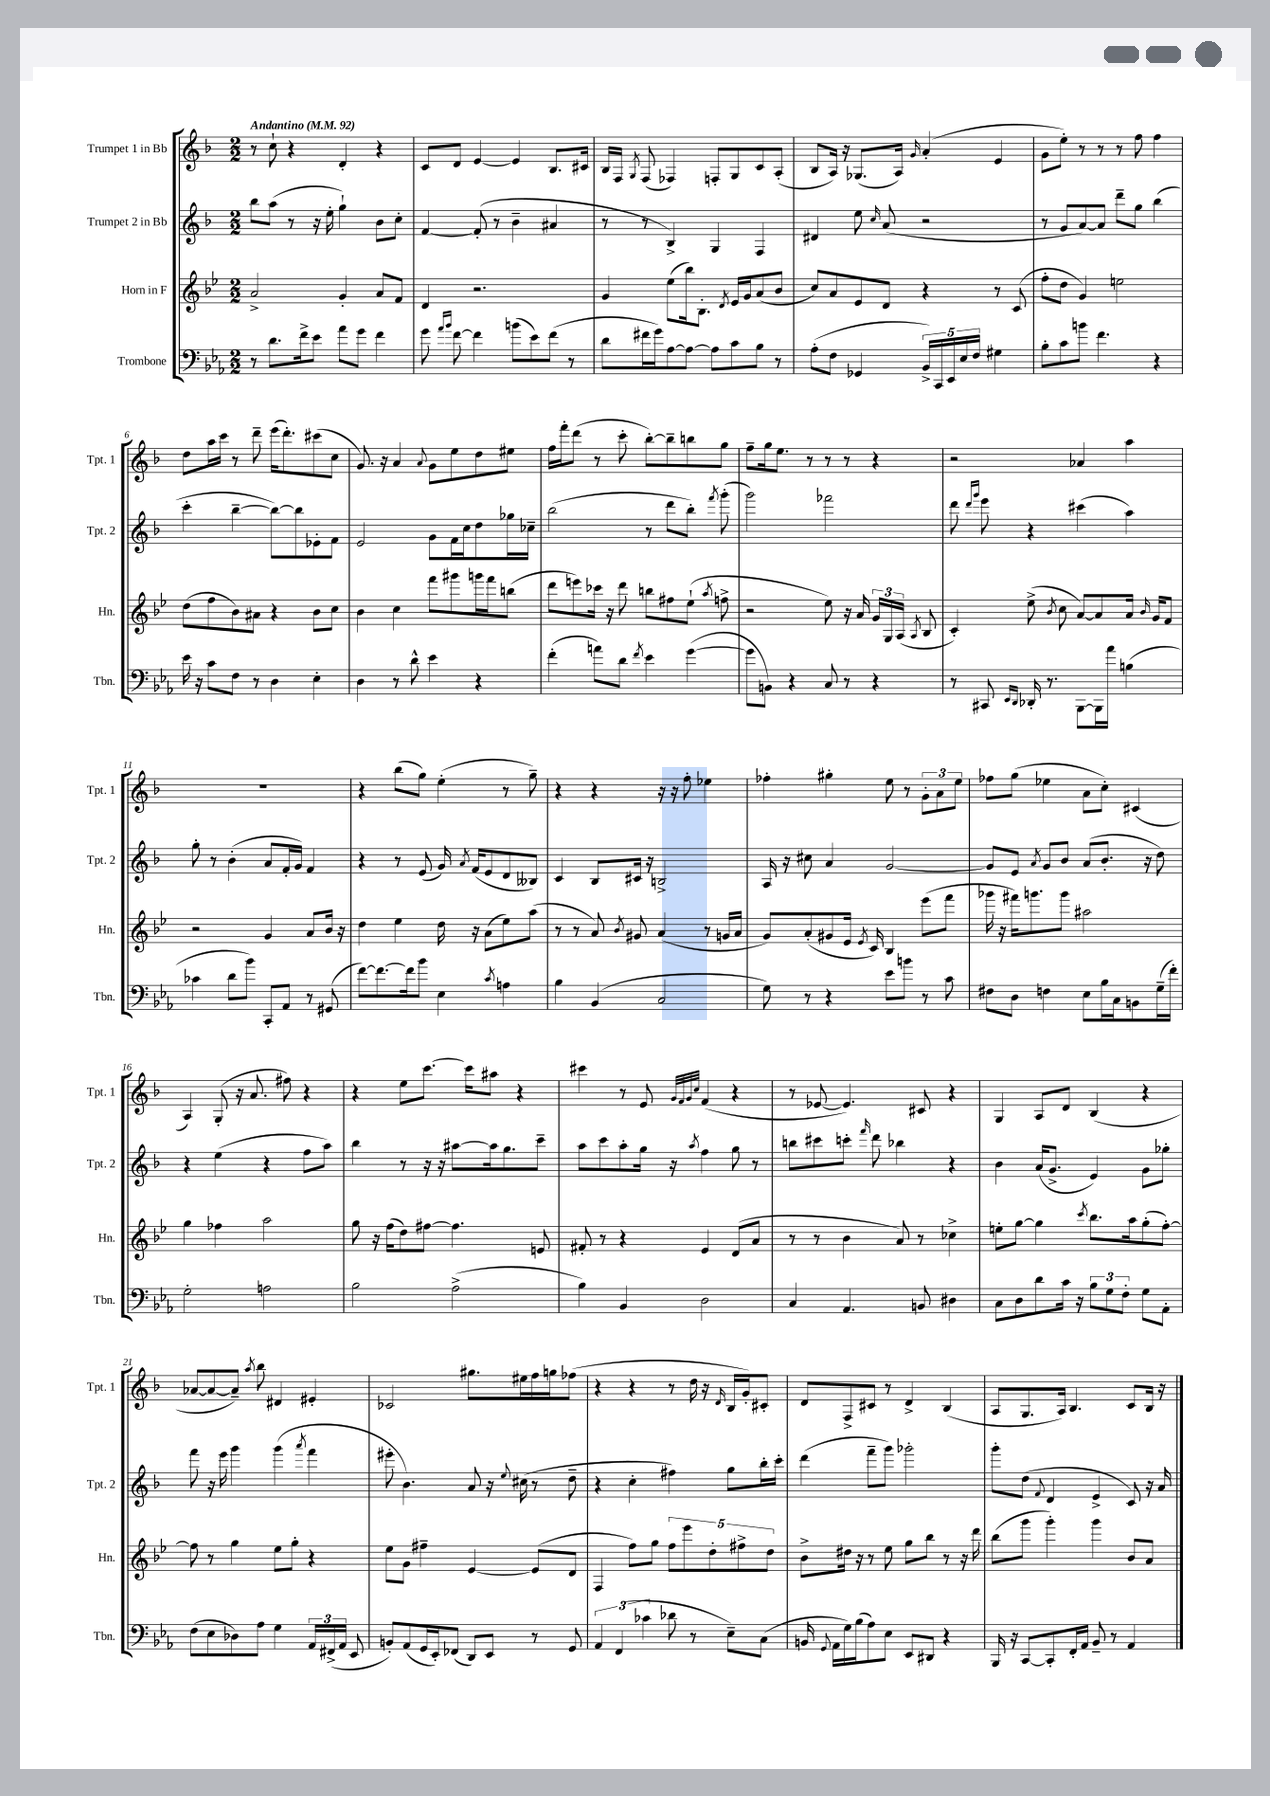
<<
\new StaffGroup <<
\new Staff = "s0" \with { instrumentName = "Trumpet 1 in Bb" shortInstrumentName = "Tpt. 1" } {
    \clef treble \key f \major \numericTimeSignature \time 2/2 \tempo "Andantino" 4 = 92
    \autoBeamOff r8 c''8-! r4 d'4-. r4 |
    c'8[ d'8] e'4~ e'4 bes8.[ cis'16] |
    bes16[ f16] \acciaccatura { g8 } f8( fes4) f8[-. g8 c'8 a8]-.( |
    bes8[ a16]) r16 ges8.[( a16]) \grace { g'16 } a'4-.( e'4 |
    g'8[ e''8]-.) r8 r8 r8 f''8 f''4 |
    d''8[ a''16 c'''16] r8 d'''8-- e'''16[( d'''8.-.) cis'''8( c''8] |
    g'8.) r16 a'4 \appoggiatura { a'8 } g'8[ e''8 d''8 eis''8] |
    f''16[ f'''16-. d'''8]( r8 c'''8-. bes''8[~-.) bes''8-- b''8 g''8] |
    f''8[-- g''16 e''8.] r8 r8 r8 r4 |
    r2 aes'4 a''4 |
    R1 |
    r4 bes''8[( g''8]) e''4-.( r8 g''8--) |
    r4 r4 r16 r16 f''8-. ees''4 |
    fes''4-. gis''4-. e''8 r8 \tuplet 3/2 { g'8[-. a'8 e''8] } |
    fes''8[ g''8]( ees''4 a'8[ c''8]-.) cis'4( |
    a4) g8-.( r16 a'8. fis''8) r4 |
    r4 e''8[ c'''8.]~ c'''16[ ais''8] r4 |
    cis'''4 r8 e'8 \grace { g'32[ f'32 g'32 c''32] } f'4( r4 |
    r8 ees'8~ ees'4.) cis'8 r4 |
    g4 a8[ d'8] bes4( r4 |
    aes'8[~ aes'8~ aes'8]--) \acciaccatura { a''8 } bes''8 dis'4 eis'4-. |
    ces'2 gis''8.[ eis''16 f''16 g''16 fes''8]( |
    r4 r4 r8 d''16 r16 \grace { d'16 } bes16[ g'16-.) cis'8]-. |
    d'8[ f8-> cis'8] r8 d'4-> bes4( |
    a8[ g8. a16]) bes4. c'8[ bes16] r16 \bar "|." |
}
\new Staff = "s1" \with { instrumentName = "Trumpet 2 in Bb" shortInstrumentName = "Tpt. 2" } {
    \clef treble \key f \major \numericTimeSignature \time 2/2
    \autoBeamOff bes''8[ a''8]( r8 r16 e''16-. g''4-!) bes'8[ c''8]-. |
    f'4~ f'8-.( r8 bes'4-- ais'4 |
    r8 r8 bes4->) g4 f4 |
    dis'4 e''8 \grace { c''16 } a'8( r2 |
    r8 g'8[ a'8~) a'8] d'''8[-- g''8] bes''4( |
    c'''4-. bes''4~-- bes''8[~) bes''8 ees'8-. f'8] |
    e'2 g'8[ f'16 c''16 d''8 ges''16 ces''16]-- |
    bes''2( r8 d'''8[ bes''8]-.) \acciaccatura { f'''8 } g'''8-.( |
    g'''2) fes'''2 |
    d'''8 \grace { d'''16[ g'''16] } e'''8 r4 cis'''4( a''4) |
    g''8-. r8 bes'4-.( a'8[ f'16-. g'16]) f'4 |
    r4 r8 e'8( g'16) \acciaccatura { a'8 } f'16[( e'8 d'8 beses8]) |
    c'4 bes8[ cis'16] r16 b2-> |
    a16 r16 cis''8 a'4 g'2~ |
    g'8[ e'8] \acciaccatura { a'8 } g'8[ bes'8] a'8[( bes'8.]-. r16 d''8) |
    r4 e''4( r4 f''8[ a''8]) |
    bes''4 r8 r16 r16 ais''8[~ ais''16 g''8. c'''8]-- |
    a''8[ c'''8 a''8-. g''16] r16 \acciaccatura { a''8 } f''4 g''8 r8 |
    b''8[ cis'''8 c'''8]-. \grace { f'''16 } d'''8 bes''4 r4 |
    bes'4 a'16[( g'8.]-> e'4) g'8[ ges''8]-. |
    f'''8 r16 e'''16 g'''4 g'''4( \acciaccatura { a'''8 } f'''4 |
    eis'''8-. bes'4.) a'8 r16 \appoggiatura { e''8 } cis''16( r8 d''8-- |
    r4 c''4-. fis''4) g''8[ bes''16-. c'''16]-. |
    d'''4( f'''8[-- g'''8]) ges'''2-. |
    g'''8[-. d''8]( \appoggiatura { f'8 } d'4 e'4-> c'8) r16 a'16 \bar "|." |
}
\new Staff = "s2" \with { instrumentName = "Horn in F" shortInstrumentName = "Hn." } {
    \clef treble \key bes \major \numericTimeSignature \time 2/2
    \autoBeamOff a'2-> g'4-. a'8[ f'8] |
    d'4 r2. |
    g'4 ees''8[( bes''16) bes8.]-. \acciaccatura { d'8 } ees'16[ g'16 a'8( bes'8] |
    c''8[) a'8 ees'8 d'8] r4 r8 c'8( |
    f''8[-. d''8] g'4) e''2 |
    d''8[( f''8 bes'8) ais'8] r4 bes'8[ c''8] |
    bes'4 c''4 f'''8[ gis'''8 g'''16 f'''16 b''8]( |
    d'''8[ e'''8) ces'''16] r16 d'''8 b''8[ fis''8 ees''8]-!( \acciaccatura { a''8 } f''8-> |
    r2 ees''8) r16 a'16 \tuplet 3/2 { g'16[ g16 a16]( } \acciaccatura { a8 } bes8 |
    c'4-.) ees''8->( \acciaccatura { bes'8 } c''8 a'8[~) a'8 a'16] \grace { bes'16 } g'16[ f'8] |
    r2 g'4 a'8[ bes'16] r16 |
    d''4 ees''4 d''16 r16 a'8[( ees''8) a''8]( |
    r8 r8 a'8) \acciaccatura { bes'8 } gis'8 a'4( r8 g'16[ a'16] |
    g'8[) a'8-.( gis'8 ees'16] \acciaccatura { ees'8 } c'16) bes4 ees'''8[( f'''8] |
    ges'''16 r16 fis'''16[) g'''8. g'''8] ais''2 |
    g''4 fes''4 a''2 |
    g''8 r16 f''16[( d''8) fis''8]~ fis''4. e'8 |
    fis'8-. r8 r4 ees'4 d'8[( a'8] |
    r8 r8 bes'4 a'8) r8 ces''4-> |
    e''8[-. g''8]~ g''4 \acciaccatura { c'''8 } bes''8.[ a''16 g''8-.( f''8]~-.) |
    f''8 r8 g''4 ees''8[ g''8]-. r4 |
    ees''8[ g'8] fis''4-- ees'4~ ees'8[( d'8] |
    f4 f''8[) g''8] \tuplet 5/4 { f''8[ ees'''8 d''8-. fis''8-> d''8] } |
    bes'8[-> dis''16] r16 r8 ees''8 g''8[ bes''8] r8 r16 d'''16 |
    bes''8[( g'''8] g'''4-.) g'''4 bes'8[ a'8] \bar "|." |
}
\new Staff = "s3" \with { instrumentName = "Trombone" shortInstrumentName = "Tbn." } {
    \clef bass \key ees \major \numericTimeSignature \time 2/2
    \autoBeamOff r8 d'8.[ f'16-> ees'8] aes'8[ g'8] f'4 |
    g'8 \grace { aes'16[ bes'16] } f'8~ f'4 b'8[( ees'8) f'8]( r8 |
    d'8[ fis'16 g'16) aes8~ aes8]~ aes8[ c'8 bes8] r8 |
    aes8[-.( f8] ges,4 \tuplet 5/4 { bes,16[->) c,16 ees,16 ees16 f16] } gis4 |
    bes8[-. c'8 b'8] f'4. r4 |
    ees'16 r16 c'8[ f8] r8 d4 ees4-. |
    d4 r8 d'8-^ ees'4 r4 |
    f'4-.( a'8[) d'8] \acciaccatura { f'8 } ees'4 g'4~( |
    g'8[ b,8]) r4 c8 r8 r4 |
    r8 cis,8 \grace { ees,16[ d,16] } des,16-. r8. bes,,8[~ bes,,16 aes'16] b4( |
    ces'4 d'8[ bes'8]) c,8[-. aes,8] r8 gis,8( |
    f'8[~) f'8.~ f'16 bes'8] ees4 \acciaccatura { c'8 } a4 |
    bes4 bes,4( c2 |
    g8) r8 r4 ees'8[ b'8] r8 c'8 |
    fis8[ d8] f4 ees8[ bes16 c16 b,8 g16--( f'16]-.) |
    g2-. a2 |
    bes2 aes2->( |
    bes4) bes,4 d2 |
    c4 aes,4. b,8 dis4 |
    c8[ d8 d'8 c'16] r16 \tuplet 3/2 { bes8[ g8 f8]-. } g8[ aes,8]-. |
    f8[( ees8 des8) aes8] g4 \tuplet 3/2 { aes,16[ fis,16->( aes,16] } ees,8 |
    b,8[-.) aes,8( g,16 ees,16-.) fes,8]( d,8[) ees,8] r8 g,8 |
    \tuplet 3/2 { aes,4 f,4( ces'4 } des'8 r8 ees8[--) c8]( |
    b,16 \appoggiatura { g,8 } aes,16[ g16) bes16( aes8) ees8] ees,8[ dis,8] r4 |
    bes,,16 r16 c,8[~ c,8-. f,16-. aes,16] bes,8-- r8 aes,4 \bar "|." |
}
>>
>>
